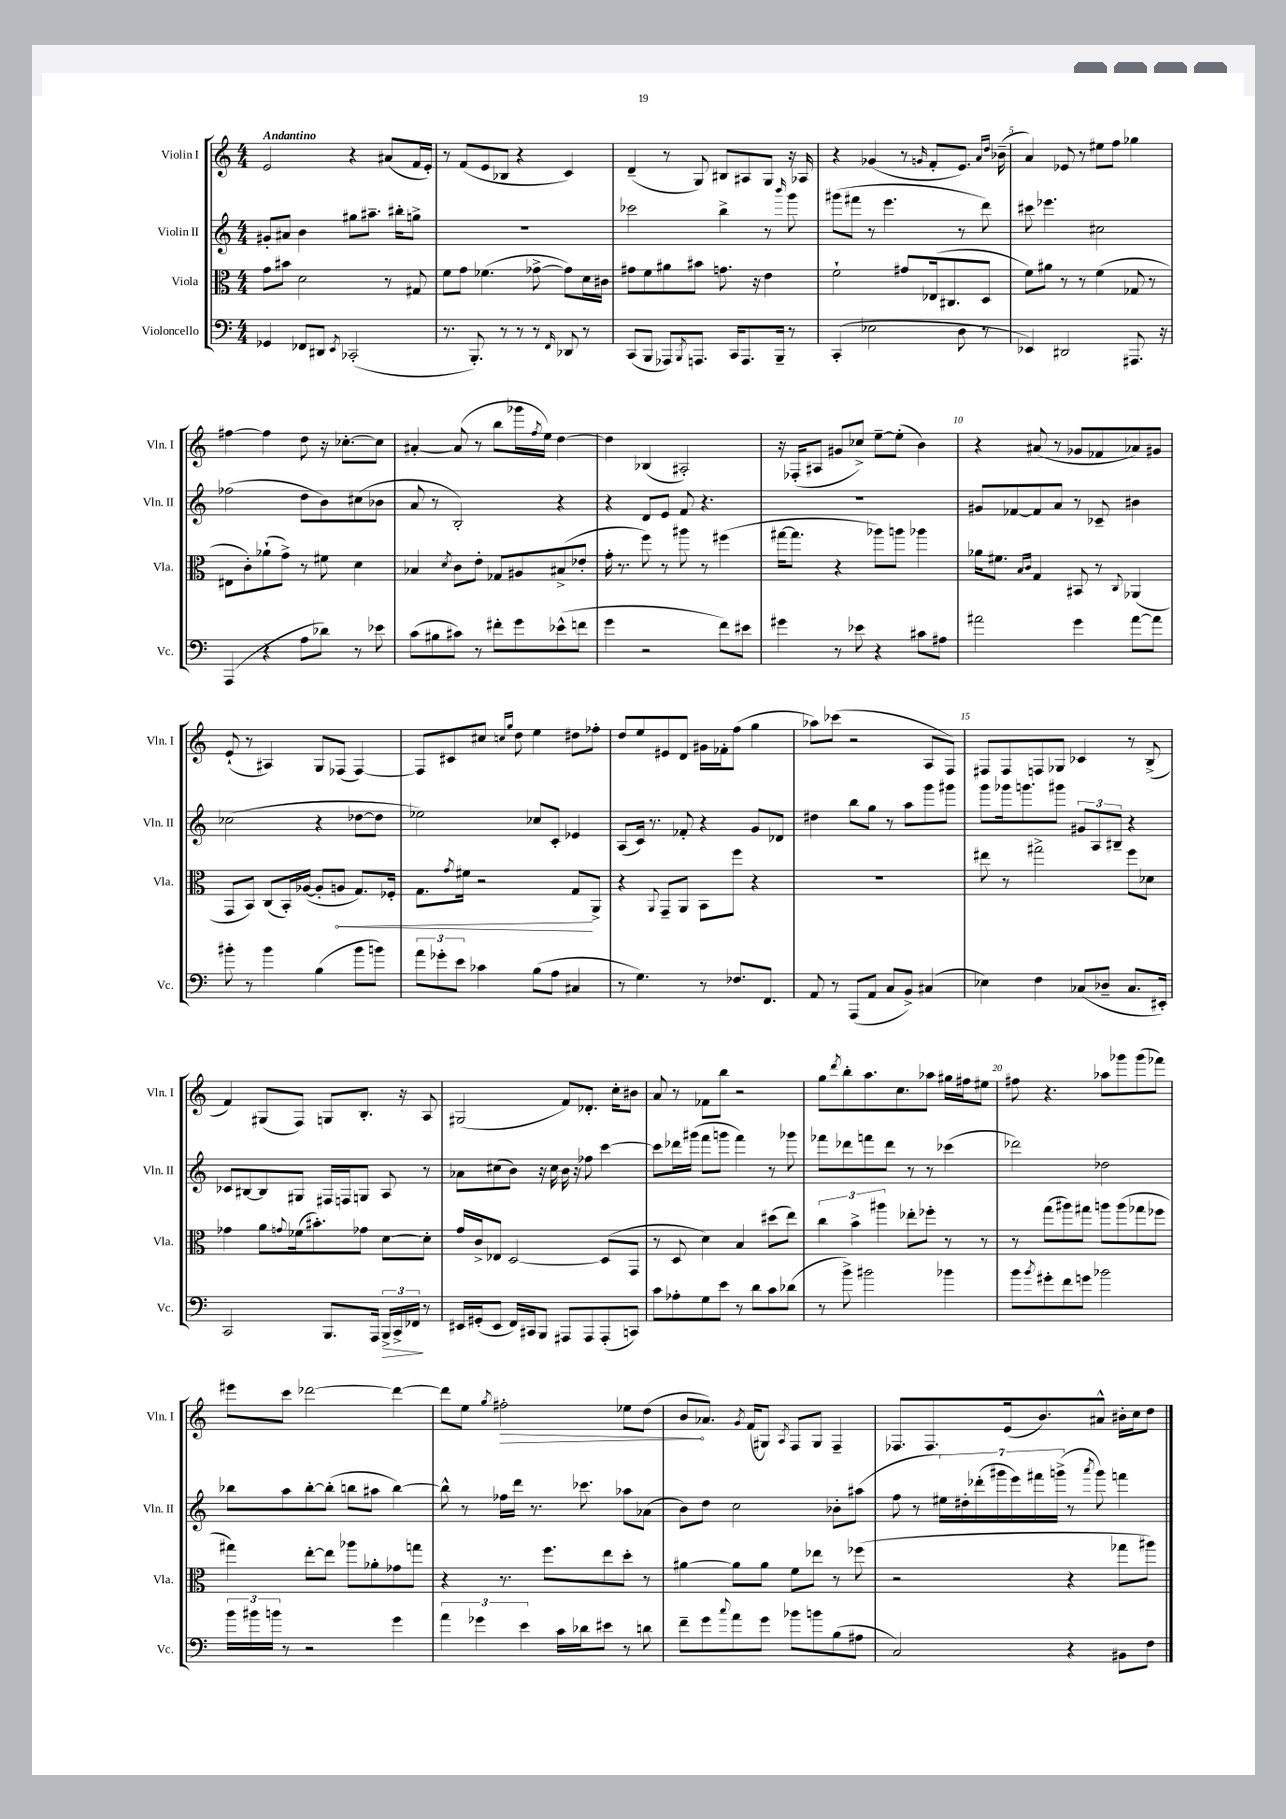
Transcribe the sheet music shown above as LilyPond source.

<<
\new StaffGroup <<
\new Staff = "s0" \with { instrumentName = "Violin I" shortInstrumentName = "Vln. I" } {
    \clef treble \key c \major \numericTimeSignature \time 4/4 \tempo "Andantino"
    e'2 r4 ais'8( f'16 e'16-.) |
    r8 f'8( e'8 bes8 r4 c'4) |
    d'4--( r8 g8) bis8 ais8 g8 r16 aes16 |
    r4 ges'4( r8 \grace { g'16 } f'8-. e'8.) \grace { a'16 d''16 } bes'16--( |
    a'4) ees'8 r8 eis''8 f''8 ges''4 |
    fis''4~ fis''4 d''8 r16 ces''8.~-. ces''8 |
    ais'4~-. ais'8( r8 b''8 ges'''16 \acciaccatura { f''8 } e''16) d''4~ |
    d''4 bes4( ais2-.) |
    r16 fes16-.( ais8 gis'8 ces''8->) e''8~-- e''8-.( b'4) |
    r4 ais'8( r8 ges'8 fes'8 aes'8) gis'8 |
    e'8-!( r8 ais4) g8 fes8( fes4~) |
    fes8 cis'8 cis''8 \grace { c''16 g''16 } d''8 e''4 dis''8 fes''8-. |
    d''8 e''8 eis'8 d'8 gis'16 fes'16-. f''8( g''4 |
    aes''8) ces'''8( r2 a8 f8) |
    fis8 fis8 f8 ges8 ces'4 r8 b8->( |
    f'4) gis8( f8) g8 b8.-. r16 a8 |
    gis2( f'8) des'8.-. c''16-. bis'8 |
    a'8 r8 fes'8 b''8 r2 |
    g''8 \acciaccatura { d'''8 } b''8-. a''8. c''8. aes''8 gis''16 fis''16 eis''8 |
    fis''8 r4. aes''8 ges'''8 ges'''8( fes'''8) |
    eis'''8 c'''8 des'''2~ des'''4~ |
    des'''8 e''8 \acciaccatura { g''8 } \once \override Hairpin.circled-tip = ##t fis''2-.\> ees''8 d''8( |
    b'8\! aes'8.) \acciaccatura { g'8 } f'16( gis8) \acciaccatura { a8 } f8 gis8 f4-- |
    fes8. fes8. e'16( b'8.) ais'8-^ bis'16-. c''16 d''8 \bar "|." |
}
\new Staff = "s1" \with { instrumentName = "Violin II" shortInstrumentName = "Vln. II" } {
    \clef treble \key c \major \numericTimeSignature \time 4/4
    gis'8-. ais'8 b'4 gis''8 ais''8.-- bis''16-. g''8-> |
    R1 |
    ces'''2 b''4-> r8 \grace { b'''16 } g'''8 |
    gis'''8( fis'''8 r8 e'''4. r8 d'''8) |
    cis'''8 ees'''4. cis''2 |
    fes''2( d''8 b'8) cis''8( bes'8 |
    a'8 r8 b2-.) r4 |
    r4 d'8 e'8 f'8 r4. |
    R1 |
    gis'8 fes'8~ fes'8 a'8 r8 ces'8-- bis'4 |
    ces''2( r4 des''8~ des''8 |
    ees''2) ces''8 c'8-. ees'4 |
    a8( c'16) r8. fes'8-. r4 g'8 des'8 |
    dis''4 b''8 g''8 r8 a''8 g'''8 gis'''8 |
    g'''8 ges'''16 g'''8. gis'''8 \tuplet 3/2 { gis'8 a8 bis8-- } r4 |
    ces'8 bis8~ bis8 gis8 fis16 f16 g8 a8 r8 |
    aes'8 cis''8( b'8) r16 cis''16 b'16 r16 fes''8 c'''4~ |
    c'''8 des'''16 gis'''16( f'''8 g'''8 f'''4) r8 ges'''8 |
    fes'''8 des'''8 f'''8 des'''8 r8 r8 ces'''4( |
    des'''2) des''2 |
    bes''8 a''8 bes''8~-. bes''8-.( b''8 ais''8 b''4~) |
    b''8-^ r8 fes''16 d'''16 r8. ces'''8. aes''8 aes'8( |
    b'8) d''8 c''2 bes'8-. ais''8( |
    f''8 r8 \tuplet 7/4 { eis''16) dis''16-. des'''16-.( gis'''16 e'''16) fis'''16 g'''16->( } r8 \acciaccatura { a'''8 } g'''8) f'''4 \bar "|." |
}
\new Staff = "s2" \with { instrumentName = "Viola" shortInstrumentName = "Vla." } {
    \clef alto \key c \major \numericTimeSignature \time 4/4
    g'8 bis'8 d'2 r8 gis8 |
    f'8 g'8 fes'4.( ges'8~-> ges'8) d'16 cis'16 |
    gis'8 f'8 ais'8 bis'8 g'8. r16 e'4 |
    f'2-! gis'8 ees16( cis8. d8 |
    f'8) ais'8 r8 r8 f'4( ges8 r8 |
    eis8 c'8-.) aes'8-!( g'8->) r8 fis'8 d'4 |
    bes4 \acciaccatura { d'8 } c'8 e'8-. ges8 ais8 bis8->( ees'8-. |
    g'16-. r8. f''8) r8 ais''8 r8 fis''4( |
    gis''16~ gis''8. r4 aes''8) a''8 aes''4 |
    aes'16 fis'8. \grace { b16 c'16 } g4 bis,8 r8 \appoggiatura { c8 } aes,4( |
    g,8 b,8) c8( b,16-.) aes16~( aes8-. \once \override Hairpin.circled-tip = ##t a8\< g8.) fes16-. |
    g8. \acciaccatura { g'8 } fis'16 r2 g8\! a,8-> |
    r4 \appoggiatura { a,8 } g,8-- a,8 b,8 f''8 r4 |
    R1 |
    eis''8 r8 gis''2-> f''8 des'8 |
    ges'4 a'8 \appoggiatura { g'8 } fes'16( bis'8.-.) ges'8 d'8~ d'8-. |
    g'16 c'16-> ees8 d2~ d8( g,8 |
    r8 d8 d'4) b4 dis''8( e''8) |
    \tuplet 3/2 { c''4 b'4-> ais''4 } ees''8-. fes''8-. r8 r8 |
    r8 g''8( ais''8) gis''8 a''8 a''8( ges''8 fes''8 |
    gis''4) e''8~-. e''8 aes''8 aes'8-. ges'8 g''8 |
    r4 r8. f''8. e''8 d''8-. r8 |
    ais'4~ ais'8 ais'8 f'8 ees''8 r8 fes''8( |
    r2 r4 ges''8 ais''8) \bar "|." |
}
\new Staff = "s3" \with { instrumentName = "Violoncello" shortInstrumentName = "Vc." } {
    \clef bass \key c \major \numericTimeSignature \time 4/4
    ges,4 fes,8 dis,8 \acciaccatura { e,8 } ces,2-.( |
    r8. b,,8.-.) r8 r8 r8 \grace { f,16 } des,8 r8 |
    c,8( b,,8 aes,,8) \acciaccatura { b,,8 } a,,8. c,16 a,,8. b,,16-- r8 |
    c,4-.( ees2 d8 r8 |
    ees,4) dis,2 ais,,8. r16 |
    a,,4( r4 a8 des'8) r8 ees'8 |
    c'8( bis8 cis'8) r8 fis'8-. g'8 ees'8-^( f'8 |
    g'4 r2 f'8) eis'8 |
    gis'4 r8 ees'8 r4 cis'8 ais8 |
    ais'2 g'4 ais'8~ ais'8 |
    bis'8-. r8 bis'4 b4( bis'8 b'8) |
    \tuplet 3/2 { a'8 ges'8-. e'8 } ces'4 b8( a8 cis4 |
    r8 g4.) r8 fes8. f,8. |
    a,8 r8 a,,8( a,8 c8 b,8->) cis4( |
    ees4) f4 ces8( des8-- ces8. eis,16-.) |
    c,2 b,,8. a,,16 \tuplet 3/2 { b,,16->\> c,16-> fes,16\! } r8 |
    eis,16 gis,16-.( eis,8 f,16) cis,16 b,,8 ais,,8 ais,,8 ais,,8-.( c,8) |
    c'8 aes8-. g8 e'8 r8 d'8 c'8 des'8( |
    r8 b'8->) bis'2 bes'4 |
    b'8 \acciaccatura { b'8 } gis'8-. f'8 g'8 bes'2 |
    \tuplet 3/2 { b'16 bis'16 b'16 } r8 r2 g'4 |
    \tuplet 3/2 { a'4 ges'4 e'4 } c'16 des'16 eis'8 r8 d'8 |
    f'8-- g'8 \appoggiatura { c''8 } a'8 g'8 bes'8 b'8 b8( ais8 |
    c2) r4 bis,8 f8 \bar "|." |
}
>>
>>
\layout { \context { \Score \override BarNumber.break-visibility = ##(#f #t #t) barNumberVisibility = #(every-nth-bar-number-visible 5) } }
